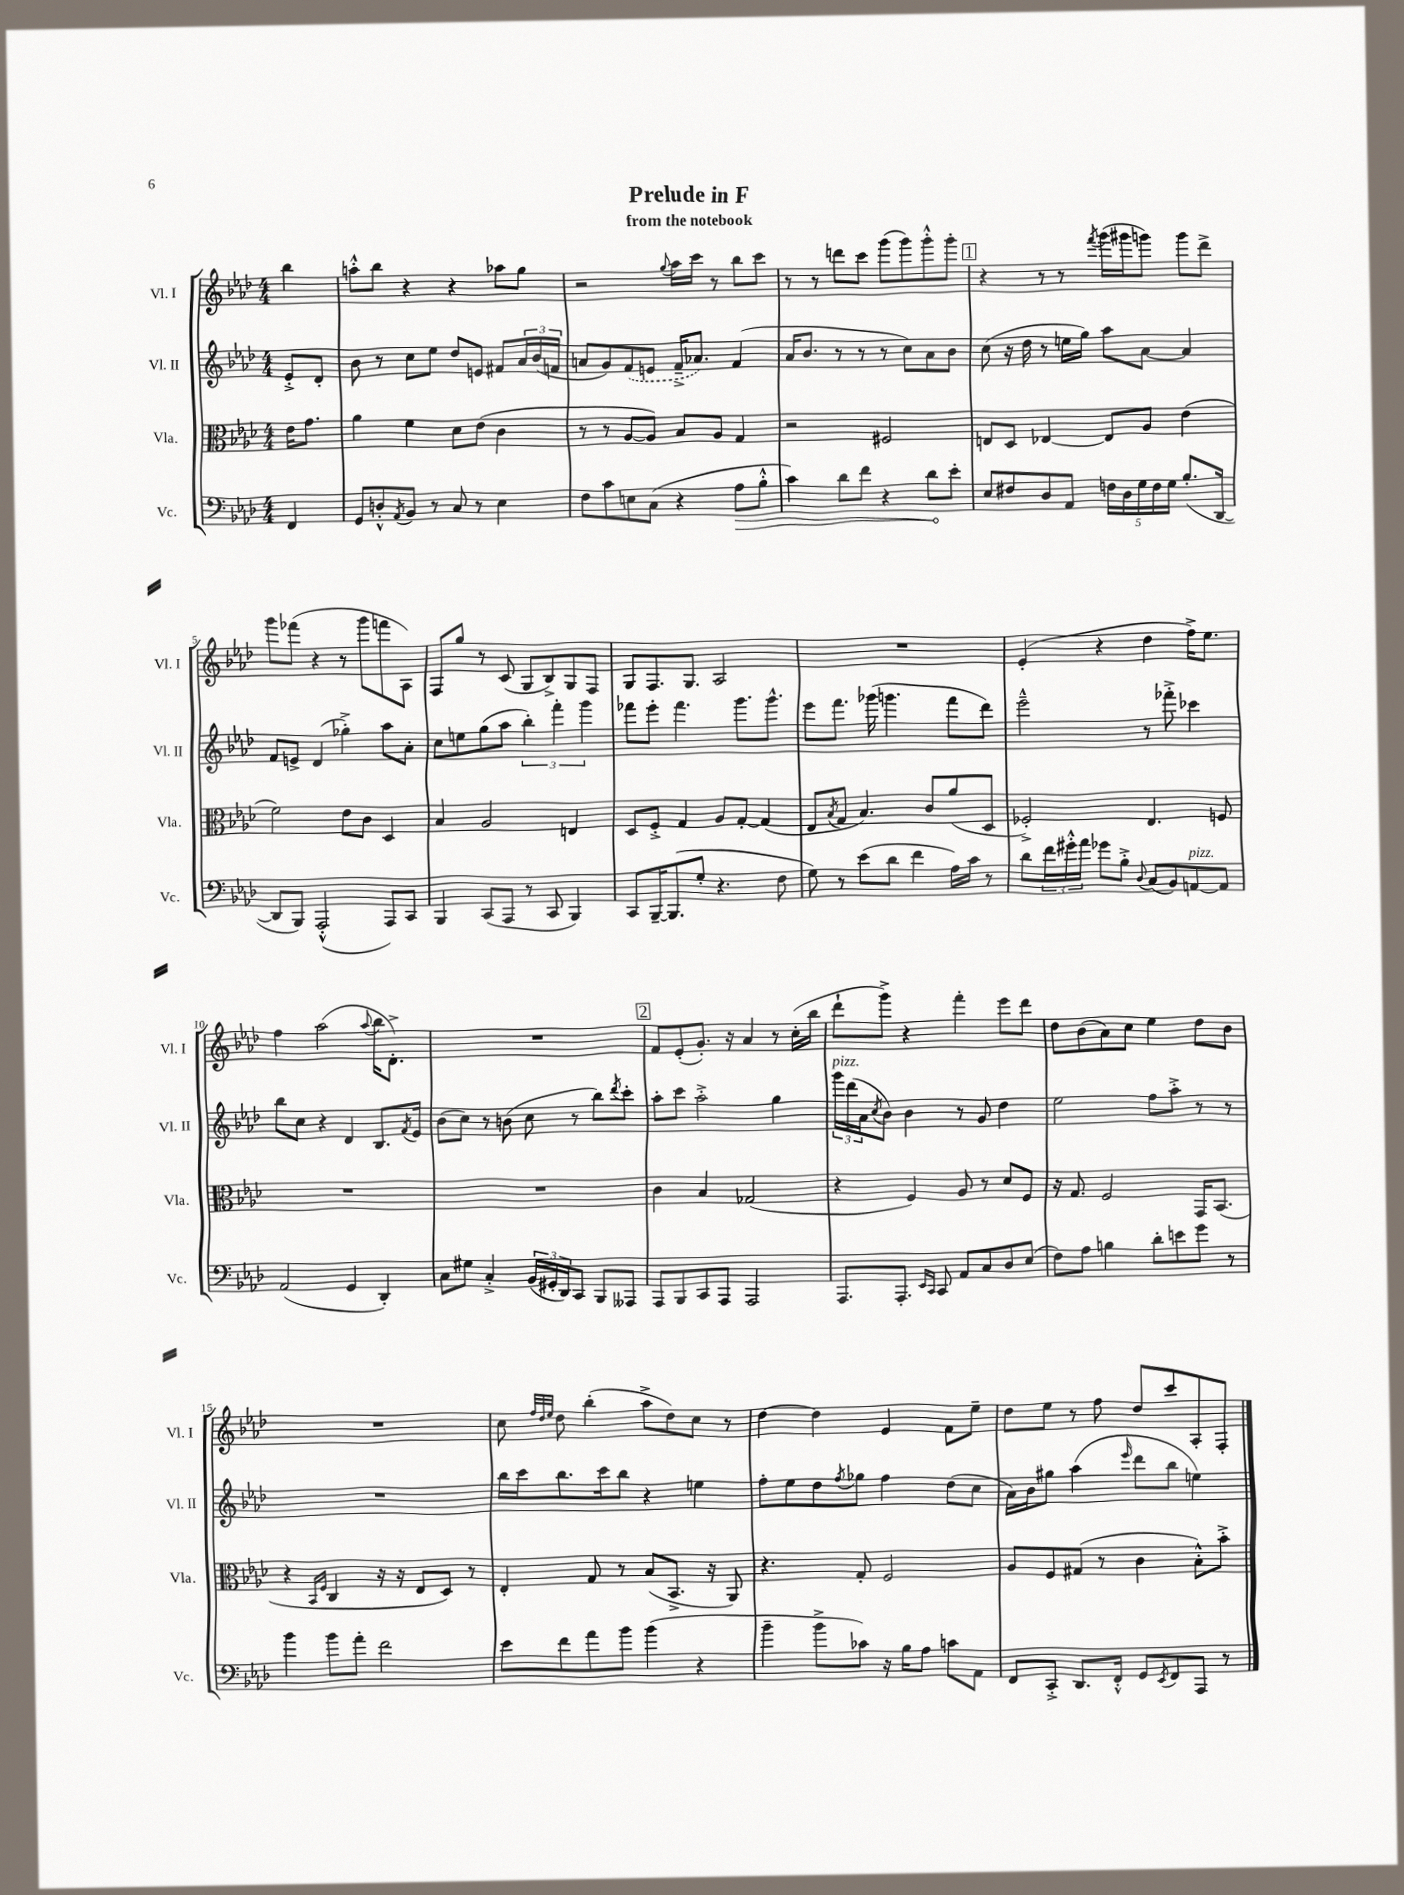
\header { title = "Prelude in F" subtitle = "from the notebook" }
<<
\new StaffGroup <<
\new Staff = "s0" \with { instrumentName = "Vl. I" shortInstrumentName = "Vl. I" } {
    \clef treble \key aes \major \numericTimeSignature \time 4/4 \partial 4
    bes''4 |
    a''8-.-^ bes''8 r4 r4 aes''8 g''8 |
    r2 \appoggiatura { g''8 } aes''16 c'''16 r8 bes''8 c'''8 |
    r8 r8 d'''8 c'''8 g'''8( g'''8) g'''8-.-^ g'''8-. |
    \mark \markup { \box "1" } r4 r8 r8 \acciaccatura { f'''8 } g'''16( gis'''16 g'''8) g'''8 des'''8-> |
    g'''8 fes'''8( r4 r8 g'''8 f'''8 aes8) |
    f8 g''8 r8 c'8( g8 bes8->) g8 f8 |
    g8 f8. g8. aes2 |
    R1 |
    ees'4-.( r4 des''4 f''16->) ees''8. |
    f''4 aes''2( \appoggiatura { aes''8 } bes''16 des'8.-.->) |
    R1 |
    \mark \markup { \box "2" } f'8 ees'8-.( g'8.-.) r16 aes'4 r8 c''16-.( bes''16 |
    des'''8-! g'''8->) r4 f'''4-. ees'''8 des'''8 |
    des''8 bes'8( aes'8) c''8 ees''4 des''8 bes'8 |
    R1 |
    c''8 \grace { f''32 des''32 ees''32 } des''8 bes''4-.( aes''8-> des''8) c''8 r8 |
    des''4~ des''4 ees'4 f'8 ees''8-- |
    des''8 ees''8 r8 f''8 des''8 c'''8 aes8-. f8-. \bar "|." |
}
\new Staff = "s1" \with { instrumentName = "Vl. II" shortInstrumentName = "Vl. II" } {
    \clef treble \key aes \major \numericTimeSignature \time 4/4 \partial 4
    ees'8-.-> des'8-. |
    bes'8 r8 c''8 ees''8 des''8 e'8 fis'8 \tuplet 3/2 { aes'16 bes'16( f'16 } |
    a'8 g'8) \once \slurDashed f'8( e'8 f'16---> aes'8.) f'4( |
    aes'16 bes'8. r8 r8 r8 c''8) aes'8 bes'8 |
    \mark \markup { \box "1" } c''8( r16 des''16 r8 e''16 g''16) aes''8 aes'8~ aes'4 |
    f'8 e'8-> des'4( ges''4-.->) aes''8 aes'8-. |
    c''8 e''8 g''8( aes''8 \tuplet 3/2 { bes''4-.) f'''4-. g'''4 } |
    fes'''8 ees'''8-. fes'''4. g'''8. g'''8.-^ |
    ees'''8 f'''8. ges'''16( g'''4. f'''8 des'''8) |
    ees'''2---^ r8 fes'''8-.-> ces'''4 |
    bes''8 c''8 r4 des'4 bes8. \acciaccatura { f'8 } ees'16 |
    bes'8( c''8) r8 b'8( c''8 r8 bes''8) \acciaccatura { des'''8 } c'''8-. |
    \mark \markup { \box "2" } aes''8-. c'''8 aes''2-.-> g''4 |
    \tuplet 3/2 { g'''16^\markup { \italic "pizz." } des'''16( aes'16 } \acciaccatura { c''8 } bes'8) bes'4 r8 g'8 des''4 |
    ees''2 f''8 aes''8-.-> r8 r8 |
    R1 |
    bes''16 c'''16 bes''8. c'''16 bes''8 r4 e''4 |
    f''8-. ees''8 des''8 \acciaccatura { f''8 } ges''8 f''4 des''8( c''8 |
    aes'16) bes'16 gis''8 aes''4( \grace { ees'''16 } des'''8 bes''8 e''4) \bar "|." |
}
\new Staff = "s2" \with { instrumentName = "Vla." shortInstrumentName = "Vla." } {
    \clef alto \key aes \major \numericTimeSignature \time 4/4 \partial 4
    ees'16 g'8. |
    aes'4 f'4 des'8 ees'8( c'4 |
    r8 r8 aes8~ aes8) bes8 aes8 g4 |
    r2 fis2 |
    \mark \markup { \box "1" } e8 des8 ees4~ ees8 aes8 ees'4( |
    f'2) ees'8 c'8 des4 |
    bes4 aes2 e4 |
    des8 f8-.-> g4 aes8 g8~-. g4( |
    ees8 \acciaccatura { bes8 } g8 bes4.) c'8 aes'8( des8 |
    fes2-.->) ees4. f8 |
    R1 |
    R1 |
    \mark \markup { \box "2" } c'4 bes4 ges2( |
    r4 f4) aes8 r8 des'8 f8 |
    r16 g8. f2 g,16 bes,8.( |
    r4 \grace { bes,16 f16 } c4 r16 r16 ees8 des8) r8 |
    ees4-. g8 r8 bes8( bes,8.-> r16 aes,8) |
    r4. g8-. f2 |
    aes8 f8 gis8( r8 c'4 bes8-.-^) bes'8-.-> \bar "|." |
}
\new Staff = "s3" \with { instrumentName = "Vc." shortInstrumentName = "Vc." } {
    \clef bass \key aes \major \numericTimeSignature \time 4/4 \partial 4
    f,4 |
    g,8 d8-.-^ \acciaccatura { aes,8 } bes,8 r8 c8 r8 ees4 |
    f8 c'8 e8 c8( r4 \once \override Hairpin.circled-tip = ##t aes8\> bes8-.-^ |
    c'4) des'8 f'8 r4 des'8\! ees'8-. |
    \mark \markup { \box "1" } ees8 fis8 des8 aes,8 \tuplet 5/4 { f16 des16 g16 f16 g16 } bes8.-.( des,16~ |
    des,8 bes,,8) aes,,2-.-^( aes,,8) c,8 |
    bes,,4 c,8( aes,,8 r8 c,8 bes,,4) |
    c,8 bes,,16~-- bes,,8.( g8-. r4. f8 |
    g8) r8 ees'8( des'8 f'4 aes16) c'16 r8 |
    des'8 \tuplet 3/2 { f'16 gis'16-.-^ aes'16 } ges'8 bes8-.-> \appoggiatura { des8 } c8( bes,8) a,8~^\markup { \italic "pizz." } a,8 |
    aes,2( g,4 des,4-.) |
    c8 gis8 c4-.-> \tuplet 3/2 { bes,16( gis,16-. des,16) } c,8 bes,,8 aeses,,8 |
    \mark \markup { \box "2" } aes,,8 bes,,8 c,8 aes,,8 aes,,2 |
    aes,,8. aes,,8.-. \grace { ees,16 c,16 } c,8 aes,8 c8 des8 ees8( |
    f8) aes8 b4 des'8-. e'8 g'8 r8 |
    bes'4 bes'8 aes'8-. f'2 |
    ees'8 f'8 aes'8 bes'8 bes'4( r4 |
    bes'4-- bes'8-> ces'8) r16 bes16 aes8 c'8 aes,8 |
    f,8 c,8-.-> des,8. f,16-.-^ g,8 \acciaccatura { ees,8 } f,8 aes,,8 r8 \bar "|." |
}
>>
>>
